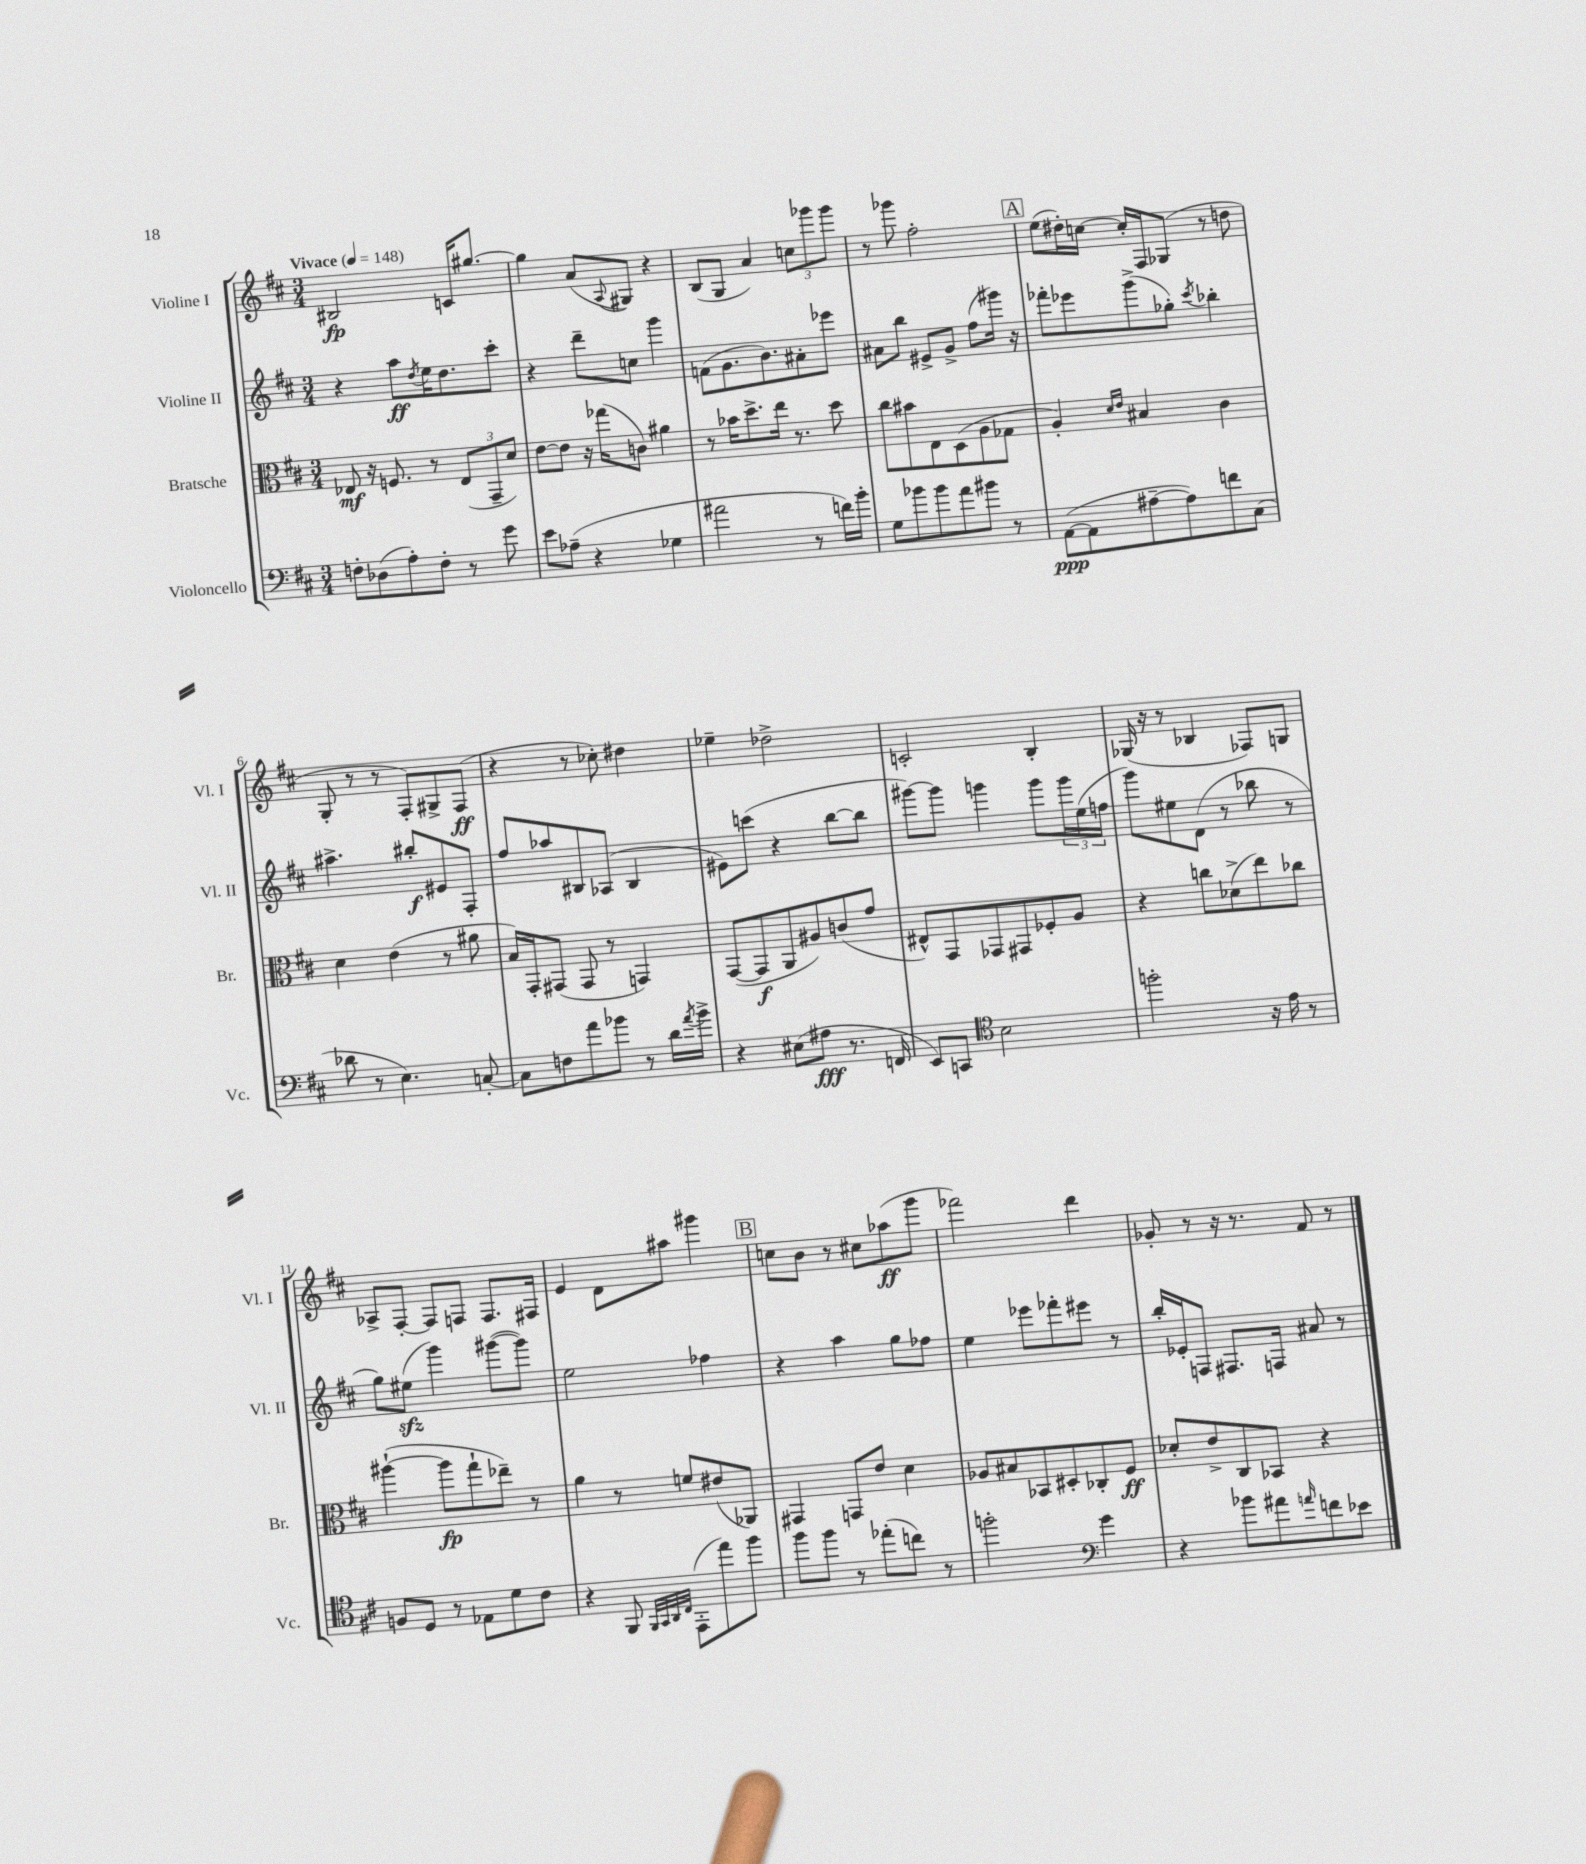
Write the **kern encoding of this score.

**kern	**dynam	**kern	**dynam	**kern	**dynam	**kern	**dynam
*part4	*part4	*part3	*part3	*part2	*part2	*part1	*part1
*staff4	*staff4	*staff3	*staff3	*staff2	*staff2	*staff1	*staff1
*I"Violoncello	*	*I"Bratsche	*	*I"Violine II	*	*I"Violine I	*
*I'Vc.	*	*I'Br.	*	*I'Vl. II	*	*I'Vl. I	*
*clefF4	*	*clefC3	*	*clefG2	*	*clefG2	*
*k[f#c#]	*	*k[f#c#]	*	*k[f#c#]	*	*k[f#c#]	*
*M3/4	*	*M3/4	*	*M3/4	*	*M3/4	*
*MM148	*	*MM148	*	*MM148	*	*MM148	*
=1	=1	=1	=1	=1	=1	=1	=1
!	!	!	!	!	!	!LO:TX:a:B:t=Vivace	!
8Fn'\L	.	8E-X/	mf	4r	.	2B#X/	fp
(8D-X\	.	16r	.	.	.	.	.
.	.	8.Fn/	.	.	.	.	.
8A'\)	.	.	.	8aa\L	ff	.	.
.	.	.	.	8qdd/	.	.	.
8F'\J	.	8r	.	16ee\K	.	.	.
.	.	.	.	8.dd\	.	.	.
8r	.	(12E-/L	.	.	.	16cn/KL	.
.	.	.	.	.	.	[8.gg#X/J	.
.	.	12GG~/	.	.	.	.	.
8g\	.	.	.	8ccc#'\J	.	.	.
.	.	12d/J)	.	.	.	.	.
=2	=2	=2	=2	=2	=2	=2	=2
8e\L	.	[8e\L	.	4r	.	4gg#\]	.
(8A-X~\J	.	8e\J]	.	.	.	.	.
4r	.	16r	.	8ddd~\L	.	(8a/L	.
.	.	(16gg-X\KL	.	.	.	.	.
.	.	.	.	.	.	8qqA/	.
.	.	8cn\J)	.	8ccn\J	.	8G#X/J)	.
4G-X\	.	4a#X\	.	4ggg\	.	4r	.
=3	=3	=3	=3	=3	=3	=3	=3
2a#X\	.	8r	.	(8fn\L	.	(8B/L	.
.	.	16b-X\KL	.	8.g\	.	8G/J	.
.	.	8.dd^\	.	.	.	.	.
.	.	.	.	.	.	4a/)	.
.	.	.	.	8.b\)	.	.	.
.	.	16ee\Jk	.	.	.	.	.
.	.	8.r	.	.	.	.	.
8r	.	.	.	8a#X'\	.	12ccn\L	.
.	.	.	.	.	.	12ggg-X\	.
16fn\LL)	.	8dd\	.	8eee-X\J	.	.	.
.	.	.	.	.	.	12ggg-\J	.
16b'\JJ	.	.	.	.	.	.	.
=4	=4	=4	=4	=4	=4	=4	=4
8G\L	.	8cc#\L	.	8a#X\L	.	8r	.
8b-X\	.	8b#X\	.	8bb\J	.	8ggg-X\	.
8b-\	.	8E\	.	8e#X^/L	.	2ff#'\	.
8a\	.	(8D\	.	8g^/J	.	.	.
8b#X\J	.	8A\	.	(8ff#\L	.	.	.
8r	.	8G-X\J	.	16ggg#X\Jk)	.	.	.
.	.	.	.	16r	.	.	.
!!LO:REH:place=s1:t=A
=5	=5	=5	=5	=5	=5	=5	=5
([8AA\L	ppp	4A'/)	.	8fff-X'\L	.	(8ee\L	.
8AA\]	.	.	.	8eee-X\	.	16dd#X'\L)	.
.	.	.	.	.	.	[16ccn\JJ	.
.	.	16qqd/LL	.	.	.	.	.
.	.	16qqe/JJ	.	.	.	.	.
[8A#X~\	.	4B#X/	.	(8ggg^\	.	16cc'/LL]	.
.	.	.	.	.	.	16F#/J	.
8A#\])	.	.	.	8gg-X'\J)	.	(8G-X/J	.
.	.	.	.	8qccc#/	.	.	.
8fn\	.	4c#\	.	4bb-X'\	.	8r	.
(8C#\J	.	.	.	.	.	8ddn\	.
!!LO:LB:g=z
=6	=6	=6	=6	=6	=6	=6	=6
8d-X\	.	4d\	.	4.aa#X^\	.	8G'/	.
8r	.	.	.	.	.	8r	.
4.E\)	.	(4e\	.	.	.	8r	.
.	.	.	.	8bb#X'/L	f	8F#'/L)	.
.	.	8r	.	8e#X/	.	8G#X^/	.
[8Cn'/	.	8a#X\	.	8F#'/J	.	(8F#/J	ff
=7	=7	=7	=7	=7	=7	=7	=7
8C\L]	.	16B/LL)	.	8ff#/L	.	4r	.
.	.	16GG'/J	.	.	.	.	.
8Fn\	.	(8GG#X/J	.	8aa-X/	.	.	.
8a\	.	8GG#/	.	8B#X/	.	8r	.
8b-X\J	.	8r	.	(8A-X/J	.	8cc-X'\)	.
8r	.	4GGn/)	.	4B#/	.	4dd#X\	.
16d\LL	.	.	.	.	.	.	.
8qa/	.	.	.	.	.	.	.
16b-^\JJ	.	.	.	.	.	.	.
=8	=8	=8	=8	=8	=8	=8	=8
4r	.	([8GG/L	.	8e#X\L)	.	4ee-X~\	.
.	.	8GG/]	f	(8cccn\J	.	.	.
(8E#X\L	.	8AA/	.	4r	.	2dd-X^\	.
8A#X\J	fff	8A#X/)	.	.	.	.	.
8.r	.	(8cn/	.	[8bb\L	.	.	.
.	.	8g/J	.	8bb\J]	.	.	.
16FFn/	.	.	.	.	.	.	.
=9	=9	=9	=9	=9	=9	=9	=9
8EE/L)	.	8E#X^^/L)	.	[8ggg#X\L)	.	2cn'/	.
8CCn/J	.	8GG/	.	8ggg#\J]	.	.	.
*clefC4	*	*	*	*	*	*	*
2B\	.	8GG-X/	.	4gggn\	.	.	.
.	.	8GG#X/	.	.	.	.	.
.	.	8F-X'/	.	8ggg\L	.	4B'/	.
.	.	8A/J	.	24ggg\L	.	.	.
.	.	.	.	(24ee\	.	.	.
.	.	.	.	24ffn\JJ	.	.	.
=10	=10	=10	=10	=10	=10	=10	=10
2ffn'\	.	4r	.	8ggg\L)	.	(16G-X/	.
.	.	.	.	.	.	16r	.
.	.	.	.	8ee#X\	.	8r	.
.	.	8ccn\L	.	(8d\J	.	4B-X/	.
.	.	(8d-X^\	.	8r	.	.	.
16r	.	8ee\)	.	8bb-X\	.	8F-X/L)	.
16e\	.	.	.	.	.	.	.
8r	.	8cc-X\J	.	8r	.	8Gn/J	.
!!LO:LB:g=z
=11	=11	=11	=11	=11	=11	=11	=11
8Fn/L	.	([4aa#X`\	.	8gg\L)	.	8A-X^/L	.
8D/J	.	.	.	(8ee#Xzz\J	.	[8F#'/J	.
8r	.	8aa#\L]	fp	4ggg\)	.	8F#/L]	.
8E-X\L	.	8gg`\	.	.	.	8Fn/J	.
8d\	.	8ee-X~\J)	.	([8ggg#X\L	.	8.F/L	.
8c#\J	.	8r	.	8ggg#\J])	.	.	.
.	.	.	.	.	.	16F#X/Jk	.
=12	=12	=12	=12	=12	=12	=12	=12
4r	.	4a\	.	2ee\	.	4e/	.
8FF#/	.	8r	.	.	.	8d\L	.
32qqFF#/LLL	.	.	.	.	.	.	.
32qqGG/	.	.	.	.	.	.	.
32qqAA/	.	.	.	.	.	.	.
32qqC#/JJJ	.	.	.	.	.	.	.
(8EE'\L	.	8fn/L	.	.	.	8aa#X\J	.
8ee\)	.	(8e#X/	.	4ff-X\	.	4ggg#X\	.
8ff#\J	.	8AA-X/J)	.	.	.	.	.
!!LO:REH:place=s1:t=B
=13	=13	=13	=13	=13	=13	=13	=13
8ff#\L	.	4GG#X/	.	4r	.	8ccn\L	.
8ff#\J	.	.	.	.	.	8b\J	.
8r	.	8GGn/L	.	4aa\	.	8r	.
(8ee-X'\L	.	8e/J	.	.	.	8cc#X\L	.
8ccn\J)	.	4d\	.	8gg\L	.	(8aa-X\	ff
8r	.	.	.	8ff-X\J	.	8ggg\J	.
=14	=14	=14	=14	=14	=14	=14	=14
2ffn'\	.	8A-X/L	.	4ee\	.	2fff-X\)	.
.	.	8B#X/	.	.	.	.	.
.	.	8BB-X/	.	8eee-X\L	.	.	.
.	.	8D#X'/	.	8fff-X'\	.	.	.
*clefF4	*	*	*	*	*	*	*
4g\	.	8C-X'/	.	8eee#X\J	.	4ddd\	.
.	.	8F#/J	ff	8r	.	.	.
=15	=15	=15	=15	=15	=15	=15	=15
4r	.	8d-X'/L	.	16bb'/LL	.	8g-X'/	.
.	.	.	.	16e-X'/J	.	.	.
.	.	8e^/	.	8Fn/J	.	8r	.
8b-X\L	.	8C#/	.	8.F#X/L	.	16r	.
.	.	.	.	.	.	8.r	.
8a#X\	.	8BB-X/J	.	.	.	.	.
.	.	.	.	16Fn/Jk	.	.	.
16qqan/	.	.	.	.	.	.	.
8fn\	.	4r	.	8a#X/	.	8f#/	.
8e-X\J	.	.	.	8r	.	8r	.
==	==	==	==	==	==	==	==
*-	*-	*-	*-	*-	*-	*-	*-
